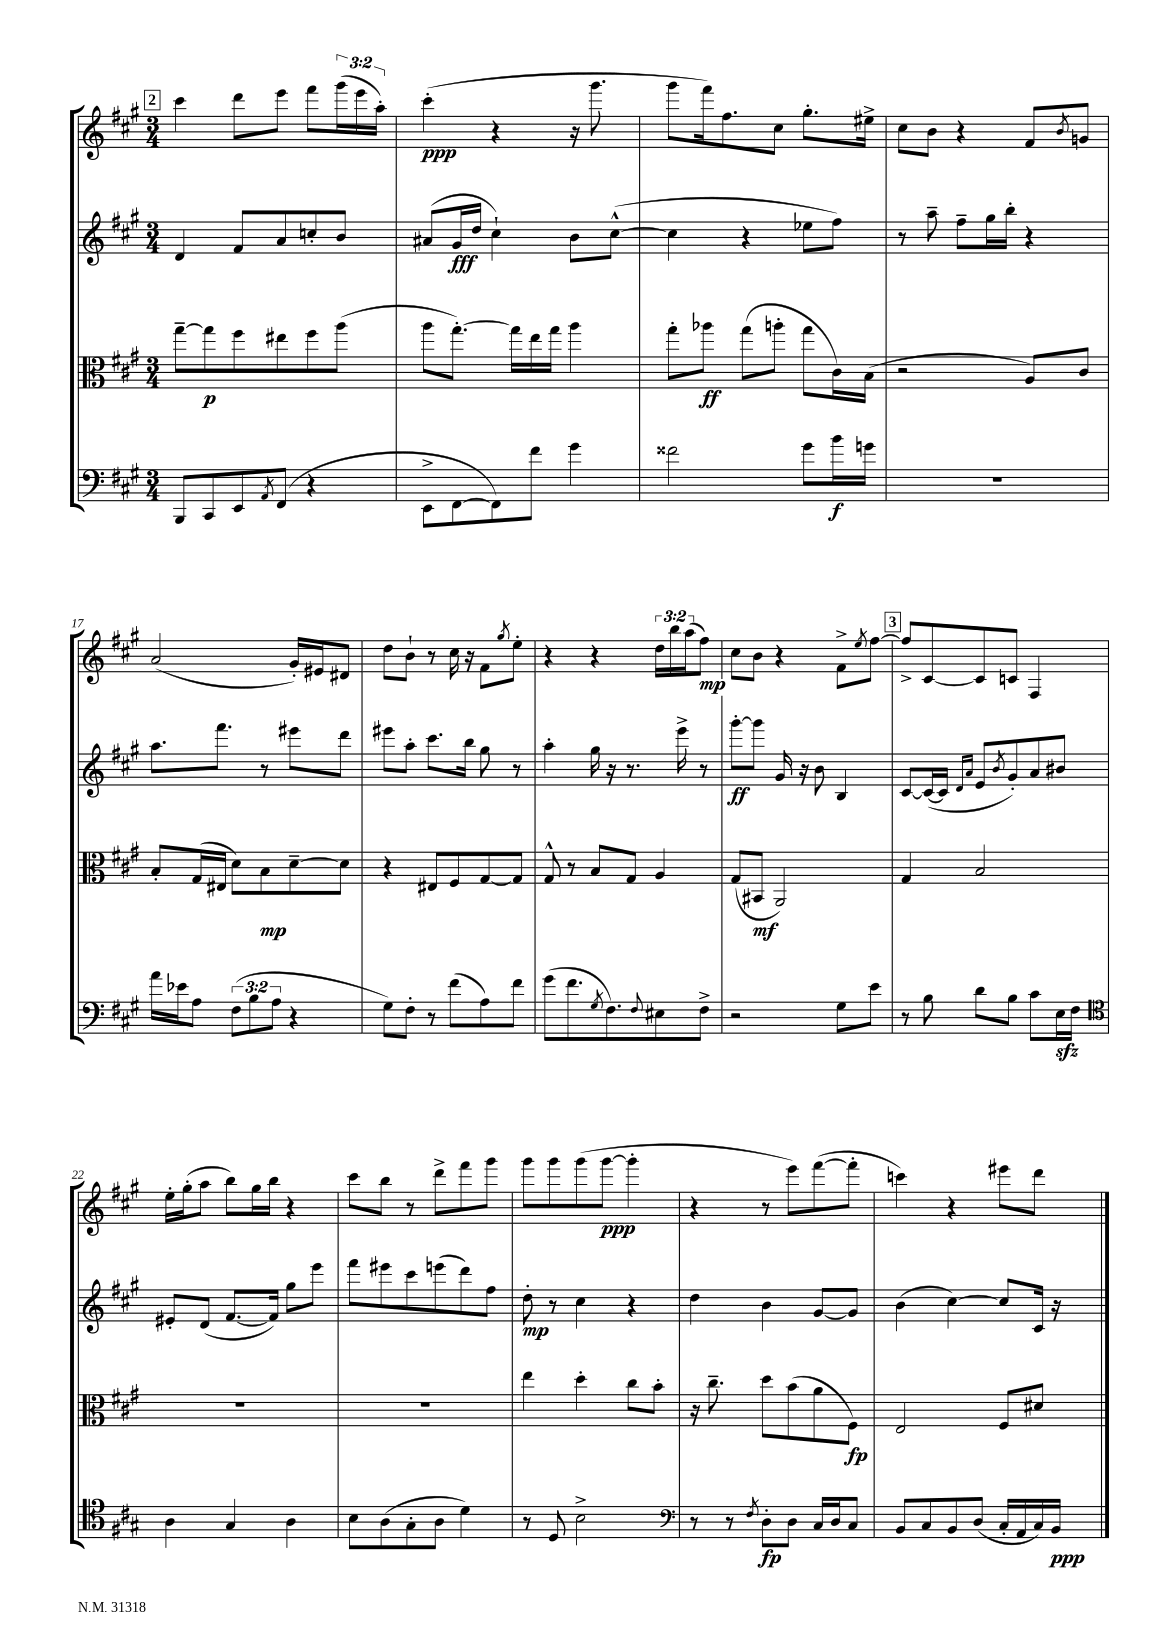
<<
\new StaffGroup <<
\new Staff = "s0" {
    \clef treble \key a \major \numericTimeSignature \time 3/4 \override Staff.TupletNumber.text = #tuplet-number::calc-fraction-text
    \mark \markup { \box "2" } cis'''4 d'''8 e'''8 fis'''8 \tuplet 3/2 { gis'''16( e'''16 a''16-.) } |
    cis'''4-.\ppp( r4 r16 gis'''8. |
    gis'''8 fis'''16) fis''8. cis''8 gis''8.-. eis''16-> |
    cis''8 b'8 r4 fis'8 \acciaccatura { b'8 } g'8 |
    a'2( gis'16-.) eis'16 dis'8 |
    d''8 b'8-! r8 cis''16 r16 fis'8 \acciaccatura { gis''8 } e''8-. |
    r4 r4 \tuplet 3/2 { d''16 b''16 a''16( } fis''8\mp) |
    cis''8 b'8 r4 fis'8-> \acciaccatura { e''8 } fis''8~ |
    \mark \markup { \box "3" } fis''8-> cis'8~ cis'8 c'8 fis4 |
    e''16-. gis''16-.( a''8 b''8) gis''16 b''16 r4 |
    cis'''8 b''8 r8 d'''8-> fis'''8 gis'''8 |
    gis'''8 gis'''8 gis'''8( gis'''8~\ppp gis'''4-. |
    r4 r8 e'''8) fis'''8~( fis'''8-. |
    c'''4) r4 eis'''8 d'''8 \bar "|." |
}
\new Staff = "s1" {
    \clef treble \key a \major \numericTimeSignature \time 3/4
    \mark \markup { \box "2" } d'4 fis'8 a'8 c''8-. b'8 |
    ais'8( gis'16\fff d''16 cis''4-!) b'8 cis''8~-^( |
    cis''4 r4 ees''8 fis''8) |
    r8 a''8-- fis''8-- gis''16 b''16-. r4 |
    a''8. fis'''8. r8 eis'''8 d'''8 |
    eis'''8 a''8-. cis'''8. b''16 gis''8 r8 |
    a''4-. gis''16 r16 r8. e'''16-> r8 |
    gis'''8~-.\ff gis'''8 gis'16 r16 b'8 b4 |
    \mark \markup { \box "3" } cis'8~ cis'16~( cis'16 \grace { d'16 a'16 } e'8 \acciaccatura { b'8 } gis'8-.) a'8 bis'8 |
    eis'8-. d'8( fis'8.~ fis'16) gis''8 e'''8 |
    fis'''8 eis'''8 cis'''8 e'''8( d'''8) fis''8 |
    d''8-.\mp r8 cis''4 r4 |
    d''4 b'4 gis'8~ gis'8 |
    b'4( cis''4~) cis''8 cis'16 r16 \bar "|." |
}
\new Staff = "s2" {
    \clef alto \key a \major \numericTimeSignature \time 3/4
    \mark \markup { \box "2" } gis''8~-- gis''8\p fis''8 eis''8 fis''8 a''8( |
    a''8 gis''8.~-.) gis''16 e''16 gis''16 a''4 |
    gis''8-. aes''8\ff gis''8( a''8-. gis''8 cis'16) b16( |
    r2 a8) cis'8 |
    b8-. gis16( eis16 d'8) b8\mp d'8~-- d'8 |
    r4 eis8 fis8 gis8~ gis8 |
    gis8-^ r8 b8 gis8 a4 |
    gis8( bis,8\mf a,2) |
    \mark \markup { \box "3" } gis4 b2 |
    R2. |
    R2. |
    e''4 d''4-. cis''8 b'8-. |
    r16 cis''8.-- d''8 b'8( a'8 fis8\fp) |
    e2 fis8 dis'8 \bar "|." |
}
\new Staff = "s3" {
    \clef bass \key a \major \numericTimeSignature \time 3/4 \override Staff.TupletNumber.text = #tuplet-number::calc-fraction-text
    \mark \markup { \box "2" } b,,8 cis,8 e,8 \acciaccatura { a,8 } fis,8( r4 |
    e,8-> fis,8~ fis,8) fis'8 gis'4 |
    fisis'2 gis'8 b'16\f g'16 |
    R2. |
    a'16 ees'16 a8 \tuplet 3/2 { fis8( b8 a8 } r4 |
    gis8) fis8-. r8 fis'8( a8) fis'8 |
    gis'8( fis'8. \acciaccatura { gis8 } fis8.) \appoggiatura { fis8 } eis8 fis8-> |
    r2 gis8 e'8 |
    \mark \markup { \box "3" } r8 b8 d'8 b8 cis'8 e16\sfz fis16 |
    \clef tenor a4 gis4 a4 |
    b8 a8( gis8-. a8 d'4) |
    r8 d8 b2-> |
    \clef bass r8 r8 \acciaccatura { fis8 } d8-.\fp d8 cis16 d16 cis8 |
    b,8 cis8 b,8 d8( cis16-. a,16 cis16) b,16\ppp \bar "|." |
}
>>
>>
\layout { \context { \Score currentBarNumber = #13 } }
